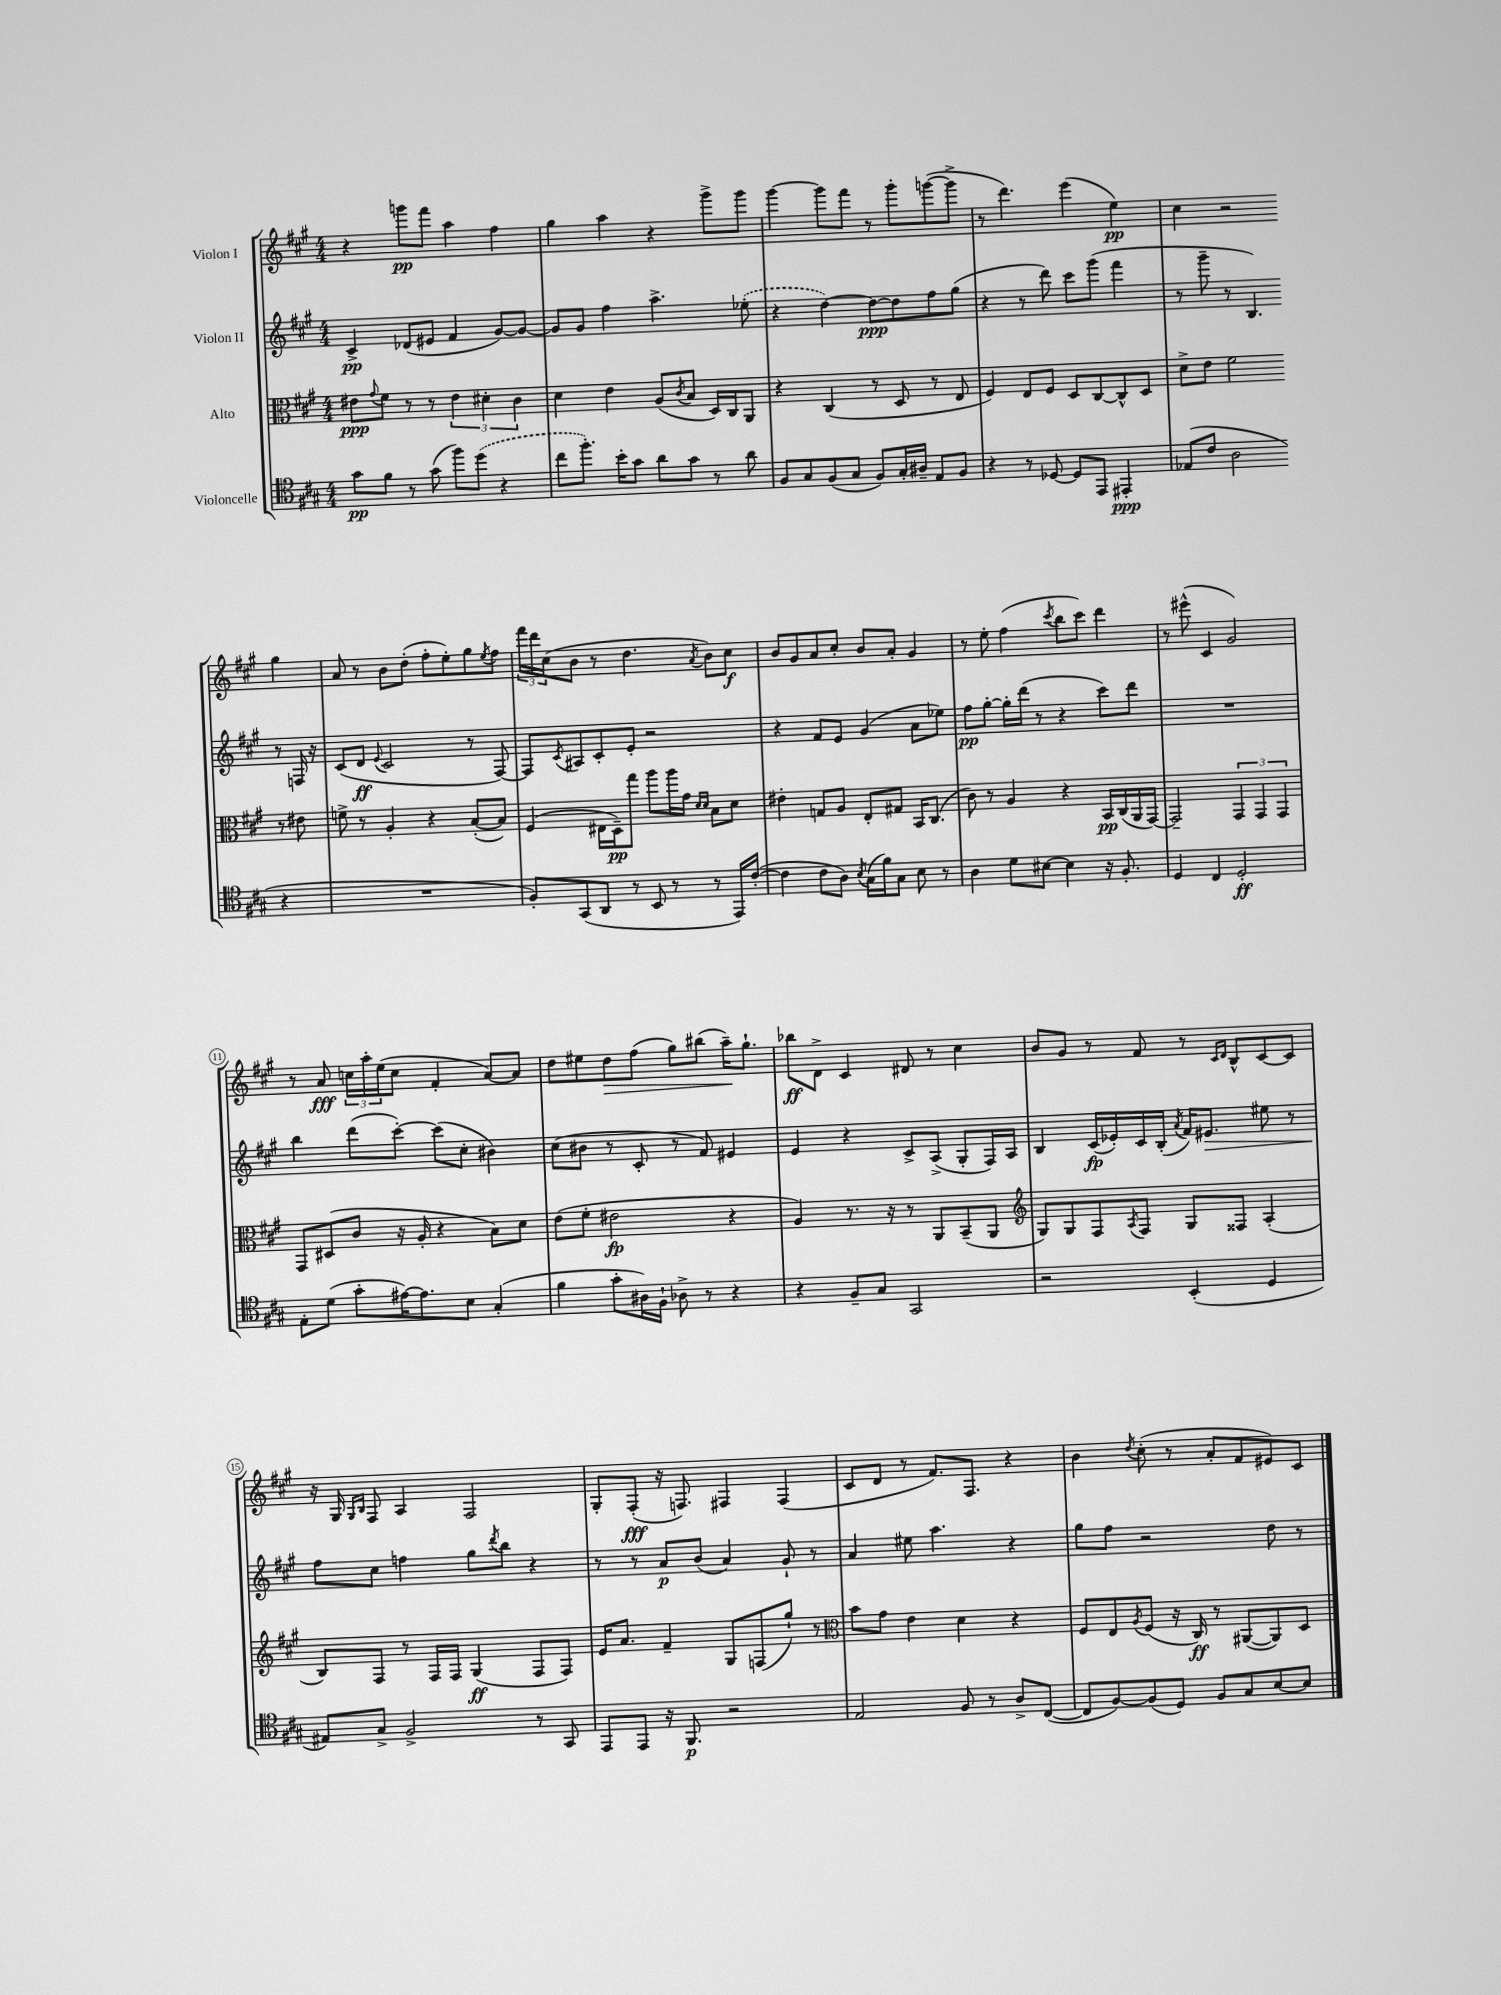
<<
\new StaffGroup <<
\new Staff = "s0" \with { instrumentName = "Violon I" } {
    \clef treble \key a \major \numericTimeSignature \time 4/4
    r4 g'''8\pp fis'''8 a''4 fis''4 |
    gis''4 a''4 r4 gis'''8-> gis'''8 |
    gis'''4~ gis'''8 fis'''8 r8 gis'''8-. g'''8~( g'''8-> |
    r8 d'''4.) e'''4( e''4\pp) |
    cis''4 r2 gis''4 |
    a'8 r8 b'8 d''8-.( fis''8-. e''8-.) gis''8 \acciaccatura { e''8 } fis''8 |
    \tuplet 3/2 { fis'''16 d'''16 cis''16( } b'8 r8 d''4. \acciaccatura { a'8 } b'8) cis''8\f |
    b'8 gis'8 a'8 cis''8-. b'8 a'8-. gis'4 |
    r8 e''8-. fis''4( \acciaccatura { cis'''8 } b''8 cis'''8) d'''4 |
    r8 eis'''8-^( cis'4 gis'2) |
    r8 a'8\fff \tuplet 3/2 { c''16 a''16-. e''16( } c''8 fis'4-. a'8~) a'8 |
    d''8 eis''8 d''8\> fis''8( gis''8) bis''8( a''16--\!) gis''8.-! |
    bes''8\ff d'8-> cis'4 dis'8 r8 cis''4 |
    b'8 gis'8 r8 fis'8 r8 \grace { cis'16 d'16 } b8-^ cis'8~ cis'8 |
    r16 gis16 \grace { gis16 b16 } fis8 a4 fis2 |
    gis8-. fis8-.\fff( r16 f8.) fis4 fis4( |
    cis'8 d'8 r8 fis'8.) fis8. r4 |
    b'4 \acciaccatura { d''8 } cis''8-.( r8 a'8-. fis'8 eis'8) cis'8 \bar "|." |
}
\new Staff = "s1" \with { instrumentName = "Violon II" } {
    \clef treble \key a \major \numericTimeSignature \time 4/4
    cis'4->\pp des'8( eis'8 fis'4 gis'8~) gis'8~ |
    gis'8 gis'8 fis''4 a''4.-> \once \slurDashed ees''8-.( |
    r4 d''4~) d''8~\ppp d''8 fis''8 gis''8( |
    r4 r8 d'''8) cis'''8 gis'''8( fis'''4 |
    r8 gis'''8-- r8 b4.) r8 f16 r16 |
    cis'8( d'8\ff \appoggiatura { e'8 } cis'2 r8 fis8~) |
    fis8 \acciaccatura { cis'8 } ais8 cis'8-. e'8-. r2 |
    r4 fis'8 e'8 gis'4( a'8 ees''8) |
    fis''8\pp gis''8~-. gis''16-. d'''16( r8 r4 cis'''8) d'''8 |
    R1 |
    b''4 d'''8( cis'''8~-.) cis'''8( cis''8-. bis'4) |
    cis''8( bis'8 r8 cis'8-. r8 fis'8) eis'4 |
    e'4 r4 cis'8-> a8->( gis8-. fis16) a16 |
    b4 cis'16\fp( ees'16-.) cis'16 b16-.( \acciaccatura { a'8 } fis'16) eis'8.\> eis''8 r8 |
    fis''8\! cis''8 f''4 gis''8 \acciaccatura { d'''8 } b''8 r4 |
    r8 r8 a'8\p b'8( a'4) gis'8-! r8 |
    a'4 eis''8 a''4. r4 |
    gis''8 fis''8 r2 d''8 r8 \bar "|." |
}
\new Staff = "s2" \with { instrumentName = "Alto" } {
    \clef alto \key a \major \numericTimeSignature \time 4/4
    eis'8\ppp \appoggiatura { gis'8 } fis'8 r8 r8 \tuplet 3/2 { eis'4 dis'4-. cis'4 } |
    d'4 e'4 a8( \acciaccatura { cis'8 } b8 d16) cis16 a,8 |
    r4 cis4( r8 d8 r8 e8 |
    fis4) e8 fis8 d8 cis8~ cis8-^ d8 |
    d'8-> e'8 fis'2 r8 eis'8 |
    f'8-> r8 a4-. r4 b8~-.( b8) |
    fis4( eis16 d16--\pp) gis''8 a''8 a''16 gis'16 \grace { d'16 d'16 } b8 d'8 |
    eis'4-. g8 a8 e8-. gis8 b,16 cis8.( |
    cis'8) r8 a4 r4 b,16\pp cis16( a,16 gis,16~) |
    gis,2-- \tuplet 3/2 { gis,4 gis,4 gis,4 } |
    gis,8 dis8( cis'8 r16 a16-. r4 b8) d'8 |
    e'8( fis'8-. eis'2\fp r4 |
    a4) r8. r16 r8 a,8 b,8--( a,8 |
    \clef treble gis8) gis8 fis8 \acciaccatura { a8 } fis8 gis8 fisis8 a4-.( |
    b8) fis8 r8 fis16 fis16 gis4\ff( fis8 fis8) |
    e'16 a'8. fis'4-- gis8 f8( gis''8-!) r8 |
    \clef alto b'8 gis'8 e'4 d'4 r4 |
    fis8 e8 \acciaccatura { a8 } fis8( r16 cis16\ff) r8 ais,8~( ais,8) d8 \bar "|." |
}
\new Staff = "s3" \with { instrumentName = "Violoncelle" } {
    \clef tenor \key a \major \numericTimeSignature \time 4/4
    gis'8\pp fis'8 r8 gis'8( fis''8) \once \slurDashed d''8( r4 |
    cis''8 fis''8.-.) b'16-. gis'8 a'8 gis'8 r8 a'8 |
    fis8 gis8 fis8( gis8 fis8) gis16-. ais16-- e8 fis8 |
    r4 r8 des8~ des8 e,8 eis,4-.\ppp |
    ees8( cis'8 a2 r4 |
    R1 |
    fis8-.) gis,8( a,8 r8 b,8 r8 r8 e,16) cis'16~-.( |
    cis'4 cis'8 a8) \acciaccatura { b8 } gis16( fis'16) gis8 b8 r8 |
    a4 d'8 bis8~ bis4 r16 fis8.-. |
    d4 cis4 d2-.\ff |
    e8-. d'8( gis'8-. eis'16~) eis'8. b8 gis4-.( |
    fis'4 gis'8-. ais16) fis16-! aes8-> r8 r4 |
    r4 fis8-- gis8 gis,2 |
    r2 b,4-.( d4 |
    eis8) gis8-> fis2-> r8 gis,8 |
    e,8 e,8 r16 fis,8.\p r2 |
    e2 fis8 r8 a8-> cis8~( |
    cis8 fis8~) fis8( d8) fis8 gis8 b8~ b8 \bar "|." |
}
>>
>>
\layout { \context { \Score \override BarNumber.stencil = #(make-stencil-circler 0.1 0.3 ly:text-interface::print) } }
